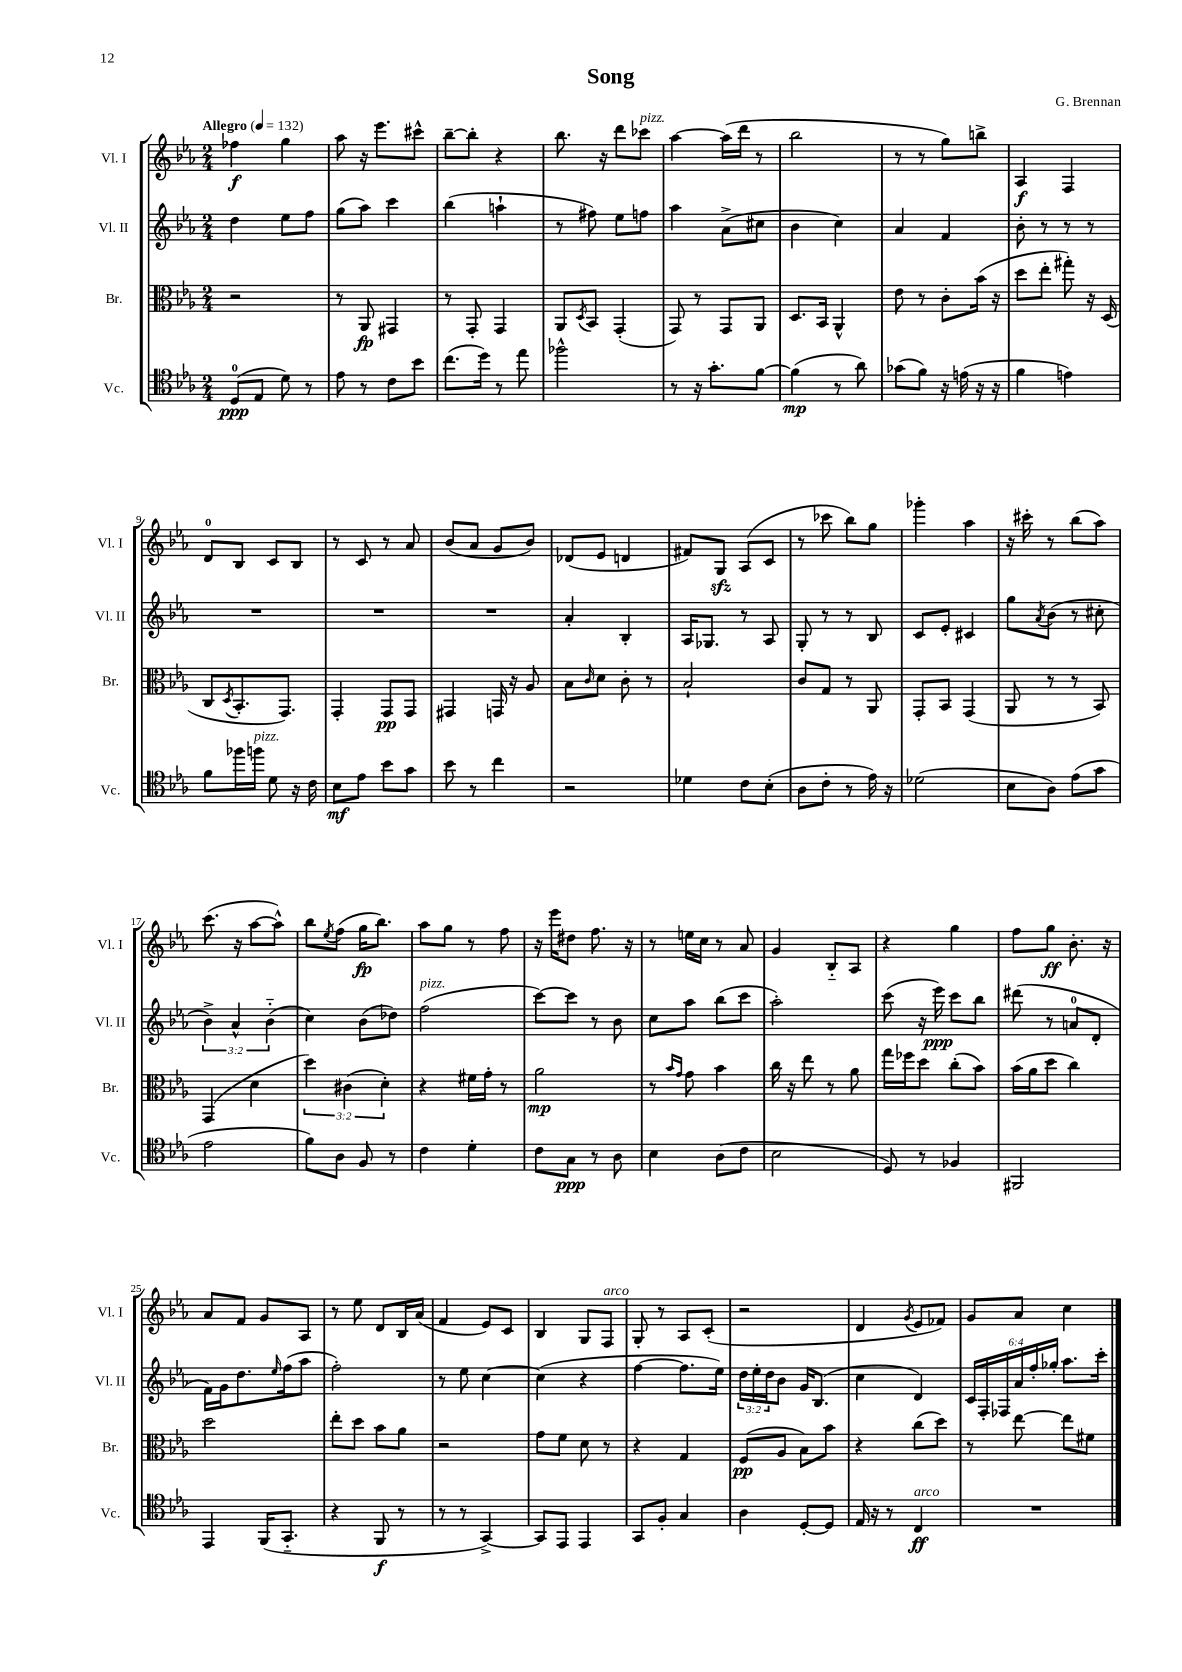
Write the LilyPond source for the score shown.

\header { title = "Song" composer = "G. Brennan" }
<<
\new StaffGroup <<
\new Staff = "s0" \with { instrumentName = "Vl. I" shortInstrumentName = "Vl. I" } {
    \clef treble \key ees \major \numericTimeSignature \time 2/4 \tempo "Allegro" 4 = 132
    fes''4\f g''4 |
    aes''8 r16 ees'''8. cis'''8-^ |
    bes''8~-- bes''8-. r4 |
    bes''8. r16 d'''8 ces'''8^\markup { \italic "pizz." } |
    aes''4~ aes''16( d'''16 r8 |
    bes''2 |
    r8 r8 g''8) b''8-> |
    aes4\f f4 |
    d'8-0 bes8 c'8 bes8 |
    r8 c'8 r8 aes'8 |
    bes'8( aes'8 g'8 bes'8) |
    des'8( ees'8 d'4 |
    fis'8) g8\sfz aes8( c'8 |
    r8 ces'''8 bes''8) g''8 |
    ges'''4-. aes''4 |
    r16 cis'''16-. r8 bes''8( aes''8) |
    c'''8.( r16 aes''8~ aes''8-^) |
    bes''8 \acciaccatura { ees''8 } f''8( g''16\fp bes''8.) |
    aes''8 g''8 r8 f''8 |
    r16 ees'''16 dis''8 f''8. r16 |
    r8 e''16 c''16 r8 aes'8 |
    g'4 bes8-_ aes8 |
    r4 g''4 |
    f''8 g''8\ff bes'8.-. r16 |
    aes'8 f'8 g'8 aes8 |
    r8 ees''8 d'8 bes16 aes'16( |
    f'4 ees'8) c'8 |
    bes4 g8 f8^\markup { \italic "arco" } |
    g8-. r8 aes8 c'8-.( |
    r2 |
    d'4 \acciaccatura { g'8 } ees'8 fes'8) |
    g'8 aes'8 c''4 \bar "|." |
}
\new Staff = "s1" \with { instrumentName = "Vl. II" shortInstrumentName = "Vl. II" } {
    \clef treble \key ees \major \numericTimeSignature \time 2/4 \override Staff.TupletNumber.text = #tuplet-number::calc-fraction-text
    d''4 ees''8 f''8 |
    g''8( aes''8) c'''4 |
    bes''4( a''4-! |
    r8 fis''8) ees''8 f''8 |
    aes''4 aes'8->( cis''8 |
    bes'4 c''4) |
    aes'4 f'4 |
    bes'8-. r8 r8 r8 |
    R2 |
    R2 |
    R2 |
    aes'4-. bes4-. |
    aes16 ges8. r8 aes8 |
    g8-. r8 r8 bes8 |
    c'8 ees'8-. cis'4 |
    g''8 \acciaccatura { aes'8 } bes'8( r8 cis''8-. |
    \tuplet 3/2 { bes'4->) aes'4-^ bes'4-_( } |
    c''4) bes'8( des''8) |
    f''2^\markup { \italic "pizz." }( |
    c'''8~) c'''8 r8 bes'8 |
    c''8 aes''8 bes''8( c'''8 |
    aes''2-.) |
    c'''8( r16 ees'''16\ppp) c'''8 bes''8 |
    dis'''8( r8 a'8-0 d'8-. |
    f'16) g'16 d''8. \grace { ees''16 } f''16( aes''8 |
    f''2-.) |
    r8 ees''8 c''4~ |
    c''4( r4 |
    f''4~ f''8. ees''16) |
    \tuplet 3/2 { d''16 ees''16-. d''16 } bes'8 g'16 bes8.( |
    c''4 d'4) |
    \tuplet 6/4 { c'16 f16-. fes16 aes'16 f''16-. ges''16-. } aes''8. c'''16-. \bar "|." |
}
\new Staff = "s2" \with { instrumentName = "Br." shortInstrumentName = "Br." } {
    \clef alto \key ees \major \numericTimeSignature \time 2/4 \override Staff.TupletNumber.text = #tuplet-number::calc-fraction-text
    r2 |
    r8 aes,8\fp gis,4 |
    r8 g,8-. g,4 |
    aes,8 \acciaccatura { d8 } bes,8 g,4-.( |
    g,8) r8 g,8 aes,8 |
    d8. bes,16 aes,4-^ |
    ees'8 r8 c'8-. bes'16( r16 |
    d''8 ees''8-. gis''8-.) r16 d16( |
    c8 \acciaccatura { d8 } bes,8.-. g,8.) |
    g,4-. g,8\pp g,8 |
    gis,4 g,16 r16 aes8 |
    bes8 \grace { c'16 } d'8 c'8-. r8 |
    bes2-! |
    c'8 g8 r8 aes,8 |
    g,8-. bes,8 g,4( |
    aes,8 r8 r8 bes,8) |
    g,4( d'4 |
    \tuplet 3/2 { d''4) cis'4( d'4-.) } |
    r4 fis'16 g'16-. r8 |
    aes'2\mp |
    r8 \grace { bes'16 g'16 } g'8 bes'4 |
    c''16 r16 ees''8 r8 aes'8 |
    g''16 fes''16 d''8 c''8-.( bes'8) |
    bes'16( aes'16 d''8 c''4) |
    d''2 |
    ees''8-. d''8 bes'8 aes'8 |
    r2 |
    g'8 f'8 d'8 r8 |
    r4 g4 |
    f8\pp( aes8 bes8) bes'8 |
    r4 c''8( d''8) |
    r8 ees''8~ ees''8 fis'8 \bar "|." |
}
\new Staff = "s3" \with { instrumentName = "Vc." shortInstrumentName = "Vc." } {
    \clef tenor \key ees \major \numericTimeSignature \time 2/4
    d8-0\ppp( ees8 d'8) r8 |
    ees'8 r8 c'8 bes'8 |
    c''8.( d''16) r8 ees''8 |
    fes''2-^ |
    r8 r16 g'8.-. f'8~ |
    f'4\mp( r8 aes'8) |
    ges'8( f'8) r16 e'16( r16 r16 |
    f'4 e'4) |
    f'8 fes''16 f''16^\markup { \italic "pizz." } d'8 r16 c'16 |
    bes8\mf ees'8 bes'8 g'8 |
    bes'8 r8 c''4 |
    r2 |
    des'4 c'8 bes8-.( |
    aes8 c'8-. r8 ees'16) r16 |
    des'2( |
    bes8 aes8) ees'8( g'8 |
    ees'2 |
    f'8) aes8 f8 r8 |
    c'4 d'4-. |
    c'8 g8\ppp r8 aes8 |
    bes4 aes8( c'8 |
    bes2 |
    d8) r8 fes4 |
    fis,2 |
    ees,4 f,16( g,8.-_ |
    r4 f,8\f r8 |
    r8 r8 g,4~->) |
    g,8 ees,8 ees,4 |
    g,8 f8-. g4 |
    aes4 d8~-. d8 |
    ees16 r16 r8 c4\ff^\markup { \italic "arco" } |
    R2 \bar "|." |
}
>>
>>
